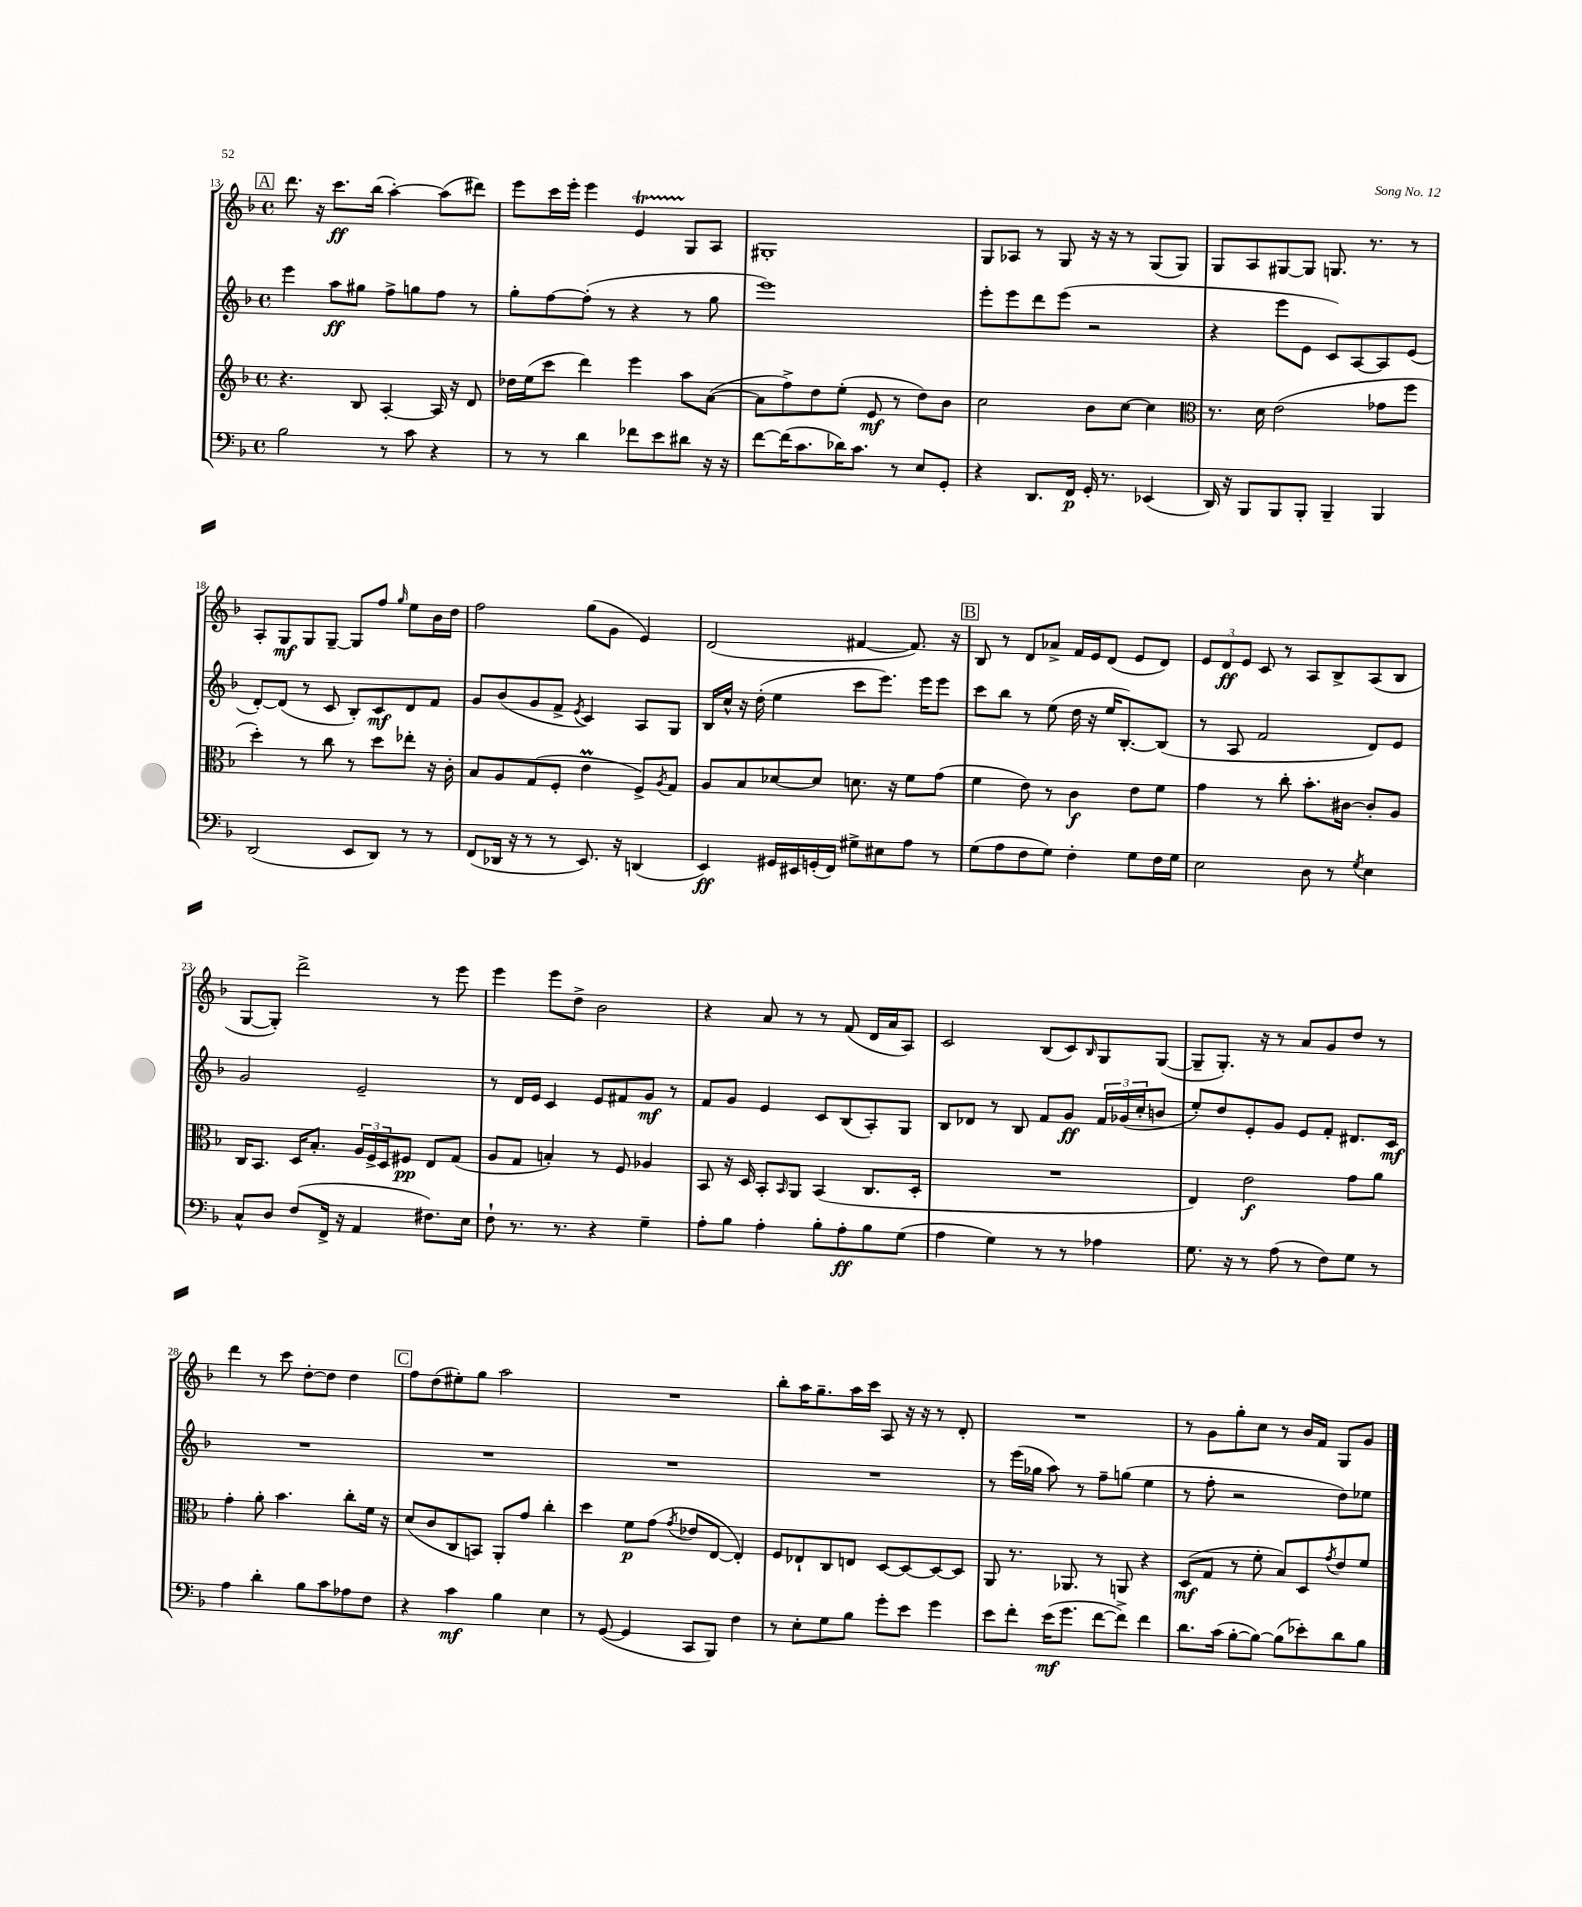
<<
\new StaffGroup <<
\new Staff = "s0" {
    \clef treble \key f \major \defaultTimeSignature \time 4/4
    \mark \markup { \box "A" } d'''8. r16 c'''8.\ff bes''16( a''4~-.) a''8( dis'''8) |
    e'''8 c'''16 e'''16-. e'''4 e'4\startTrillSpan g8\stopTrillSpan a8 |
    gis1-. |
    g8 aes8 r8 g8 r16 r16 r8 g8( g8) |
    g8 a8 gis8~ gis8 g8. r8. r8 |
    a8-. g8\mf g8 g8~-- g8 f''8 \grace { g''16 } e''8 bes'16 d''16 |
    f''2 g''8( g'8 e'4) |
    d'2( fis'4~ fis'8.) r16 |
    \mark \markup { \box "B" } bes8 r8 d'8 aes'8-> f'16 e'16 d'8( e'8 d'8) |
    \tuplet 3/2 { e'8 d'8\ff e'8 } c'8 r8 a8 bes8-> a8( bes8 |
    g8~ g8-.) d'''2-> r8 e'''8 |
    e'''4 e'''8 d''8-> bes'2 |
    r4 a'8 r8 r8 f'8( d'16 a'16 a8) |
    c'2 bes8( c'8) \grace { bes16 } g8 g8~( |
    g8-- g8.-.) r16 r8 a'8 g'8 d''8 r8 |
    d'''4 r8 c'''8 d''8~-. d''8 d''4 |
    \mark \markup { \box "C" } f''8 d''8( eis''8-.) g''8 a''2 |
    R1 |
    bes''8-. a''16 g''8.-- a''16 c'''16 a8 r16 r16 r8 d'8-. |
    R1 |
    r8 g'8 g''8-. c''8 r8 bes'16 f'16 g8 g'8 \bar "|." |
}
\new Staff = "s1" {
    \clef treble \key f \major \defaultTimeSignature \time 4/4
    \mark \markup { \box "A" } e'''4 a''8\ff gis''8 f''8-> g''8 f''8 r8 |
    g''8-. f''8~ f''8-.( r8 r4 r8 g''8 |
    e'''1) |
    e'''8-. e'''8 d'''8 e'''8( r2 |
    r4 e'''8 e'8 c'8) a8~ a8 e'8( |
    d'8~-.) d'8( r8 c'8 bes8-.) c'8\mf d'8 f'8 |
    g'8 bes'8( g'8 f'8-> \acciaccatura { e'8 } c'4) a8 g8 |
    bes16 c''16-^ r16 d''16-.( e''4 c'''8 e'''8.) e'''16 e'''8 |
    \mark \markup { \box "B" } c'''8 bes''8 r8 e''8( d''16 r16 e''16 bes8.~-.) bes8( |
    r8 a8 f'2 d'8) e'8 |
    g'2 e'2-- |
    r8 d'16 e'16 c'4 e'8 fis'8 g'8\mf r8 |
    f'8 g'8 e'4 c'8 bes8( a8-.) g8 |
    bes8 des'8 r8 bes8 f'8 g'8\ff \tuplet 3/2 { f'16 ges'16( c''16-. } b'8 |
    e''8-.) d''8 e'8-. g'8 e'8 f'8-. dis'8. c'16\mf |
    R1 |
    \mark \markup { \box "C" } R1 |
    R1 |
    R1 |
    r8 e'''16( ges''16 a''8) r8 f''8-- g''8( e''4 |
    r8 f''8-. r2 d''8) ees''8 \bar "|." |
}
\new Staff = "s2" {
    \clef treble \key f \major \defaultTimeSignature \time 4/4
    \mark \markup { \box "A" } r4. bes8 a4~-. a16 r16 d'8 |
    des''16 e''16( c'''8 d'''4) e'''4 a''8 a'8~( |
    a'8 f''8->) d''8 e''8-.( e'8\mf r8 d''8) bes'8 |
    c''2 bes'8 c''8~ c''4 |
    \clef alto r8. d'16 e'2( ges'8 f''8 |
    d''4-.) r8 c''8 r8 d''8 ees''8-. r16 c'16-. |
    bes8 a8 g8( f8-. e'4\prall f8->) \acciaccatura { a8 } g8 |
    a8 bes8 des'8~ des'8 d'8. r16 f'8 g'8( |
    \mark \markup { \box "B" } f'4 e'8) r8 c'4\f e'8 f'8 |
    g'4 r8 c''8-. bes'8.-. cis'16~ cis'8-. a8 |
    c16 bes,8. d16 bes8.-. \tuplet 3/2 { a16 f16-> d16 } fis8\pp e8 g8( |
    a8 g8 b4-.) r8 f8 aes4 |
    bes,8 r16 d16 bes,8-. \grace { bes,16 } a,8 bes,4( c8. d16-. |
    R1 |
    e4) e'2\f g'8 a'8 |
    g'4-. a'8-. bes'4. c''8-. f'16 r16 |
    \mark \markup { \box "C" } d'8( c'8 c8 b,8) a,8-. g'8 c''4-. |
    d''4 f'8\p g'8( \acciaccatura { g'8 } ees'8 e8~ e4-.) |
    f8 ees8-! c8 e8 d8~ d8~ d8~ d8 |
    a,8 r8. aes,8. r8 a,8 r4 |
    d8\mf( g8 r8 f'8-. bes8) d8 \acciaccatura { g'8 } e'8 f'8 \bar "|." |
}
\new Staff = "s3" {
    \clef bass \key f \major \defaultTimeSignature \time 4/4
    \mark \markup { \box "A" } bes2 r8 c'8 r4 |
    r8 r8 d'4 fes'8 e'8 dis'8 r16 r16 |
    f'8~ f'16( c'8. des'16) c'8. r8 e8 g,8-. |
    r4 d,8. f,16\p g,16-. r8. ees,4( |
    d,16) r16 bes,,8 bes,,8 bes,,8-. bes,,4-- bes,,4 |
    d,2( e,8 d,8) r8 r8 |
    f,8( des,16 r16 r8 r8 e,8.) r16 d,4( |
    e,4\ff) gis,16 eis,16 g,16-.( f,16) gis8-> eis8 a8 r8 |
    \mark \markup { \box "B" } g8( a8 f8 g8) f4-. g8 f16 g16 |
    e2 d8 r8 \acciaccatura { g8 } e4 |
    c8-^ d8 f8( f,16-> r16 a,4 fis8.) e16 |
    f8-! r8. r8. r4 g4-- |
    a8-. bes8 a4-. bes8-. a8-.\ff bes8 g8( |
    a4 g4) r8 r8 aes4 |
    g8. r16 r8 a8( r8 f8) g8 r8 |
    a4 d'4-. bes8 c'8 aes8 f8 |
    \mark \markup { \box "C" } r4 c'4\mf bes4 e4 |
    r8 g,8~( g,4 c,8 bes,,8) f4 |
    r8 e8-. g8 bes8 g'8-. e'8 g'4 |
    e'8 f'8-. e'16\mf( g'8. f'8~ f'8->) f'4 |
    d'8. c'16( bes8~-. bes8~) bes8( ees'8-.) d'8 bes8 \bar "|." |
}
>>
>>
\layout { \context { \Score currentBarNumber = #13 } }
